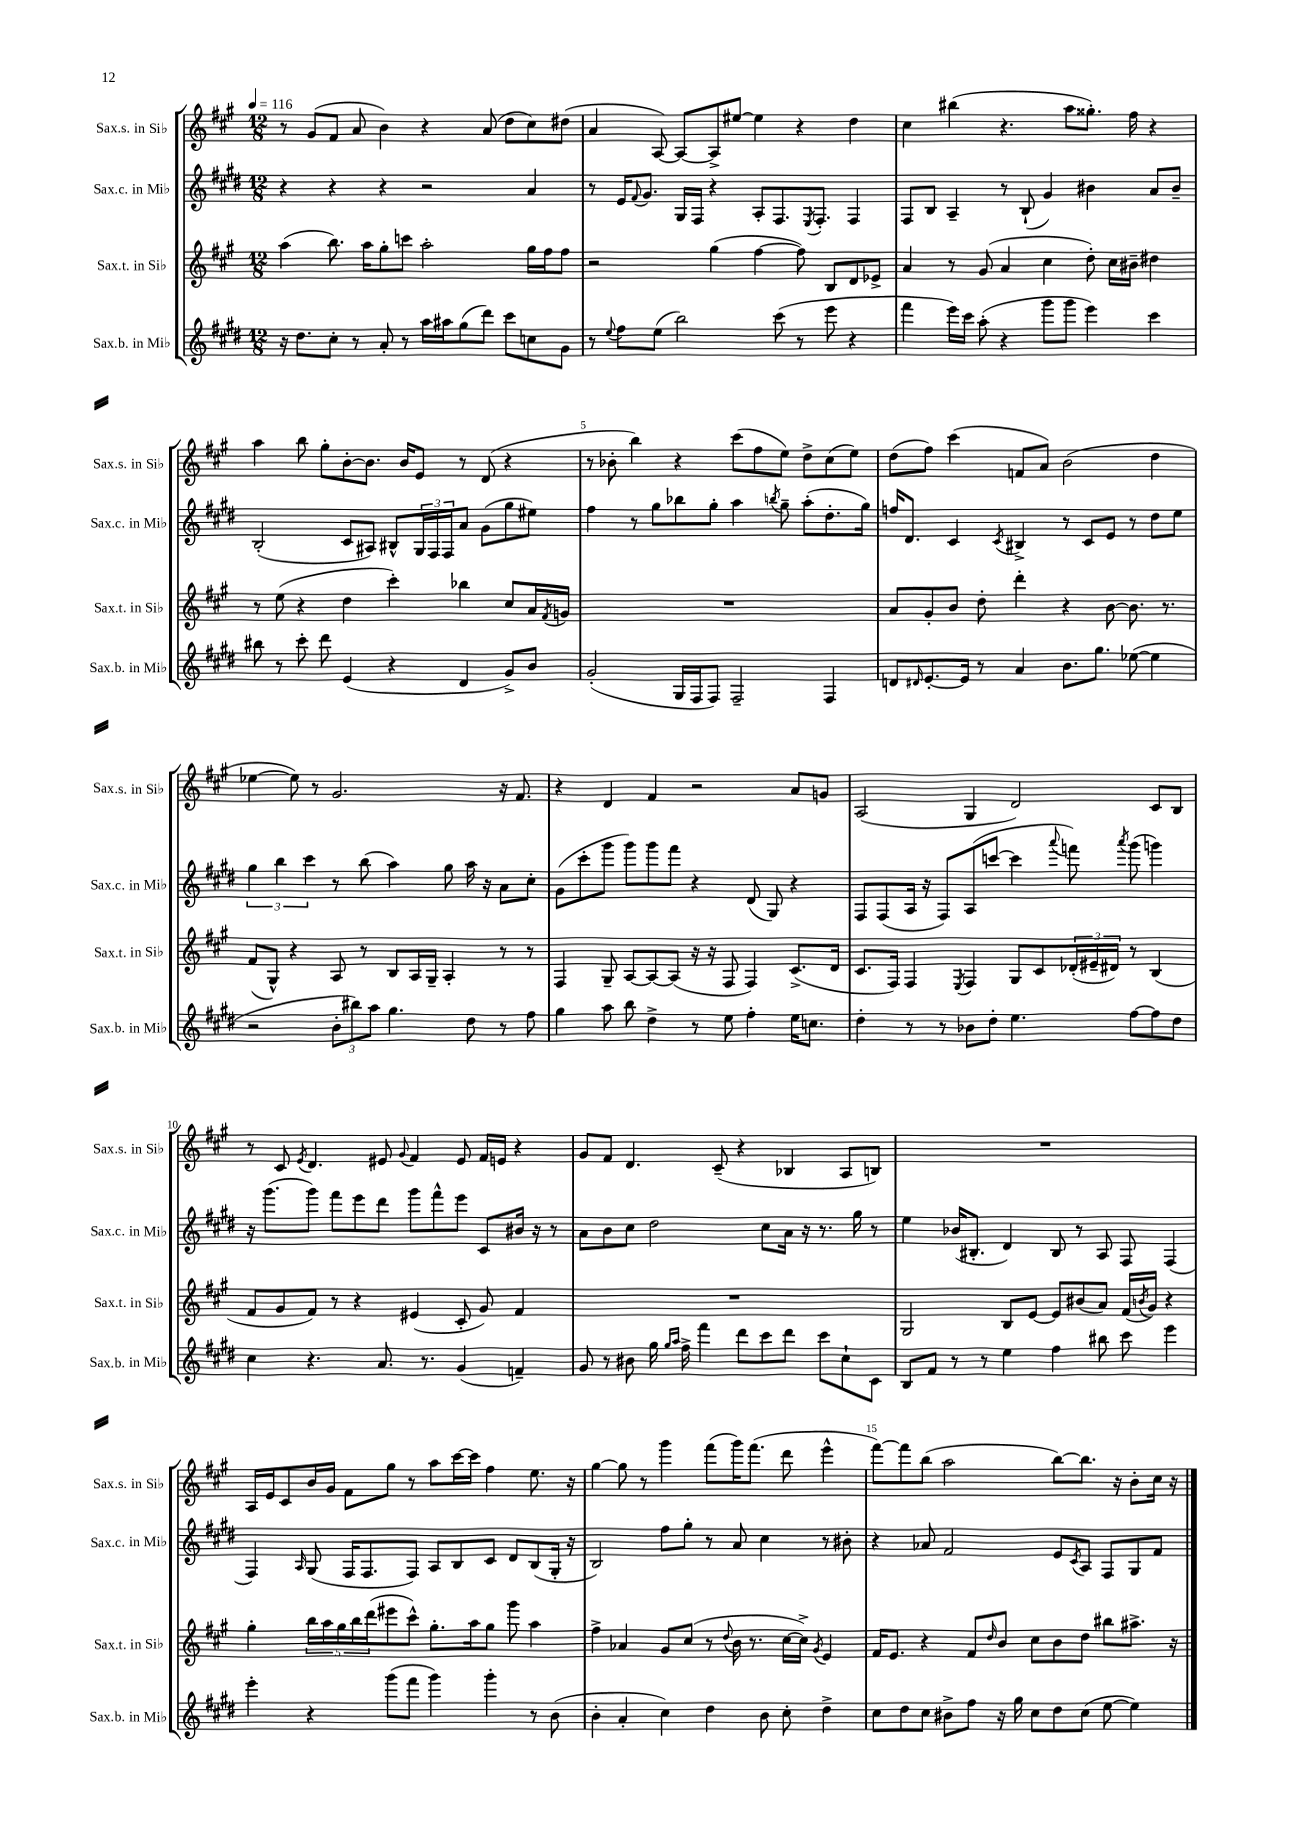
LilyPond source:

<<
\new StaffGroup <<
\new Staff = "s0" \with { instrumentName = "Sax.s. in Sib" shortInstrumentName = "Sax.s. in Sib" } {
    \clef treble \key a \major \numericTimeSignature \time 12/8 \tempo 4 = 116
    r8 gis'8( fis'8 a'8 b'4) r4 a'8( d''8 cis''8) dis''8( |
    a'4 a8~) a8~ a8-> eis''8~ eis''4 r4 d''4 |
    cis''4 bis''4( r4. a''8 gisis''8.-.) fis''16 r4 |
    a''4 b''8 gis''8-. b'8~-. b'8. b'16 e'8 r8 d'8( r4 |
    r8 bes'8-. b''4) r4 cis'''8( fis''8 e''8) d''8-> cis''8( e''8) |
    d''8( fis''8) cis'''4( f'8 a'8) b'2( d''4 |
    ees''4~ ees''8) r8 gis'2. r16 fis'8. |
    r4 d'4 fis'4 r2 a'8 g'8 |
    a2( gis4 d'2) cis'8 b8 |
    r8 cis'8 \acciaccatura { e'8 } d'4. eis'8 \appoggiatura { gis'8 } fis'4 eis'8 fis'16 e'16 r4 |
    gis'8 fis'8 d'4. cis'8--( r4 bes4 a8 b8) |
    R1. |
    a16 e'16 cis'8 b'16 gis'16 fis'8 gis''8 r8 a''8 cis'''16~ cis'''16 fis''4 e''8. r16 |
    gis''4~ gis''8 r8 gis'''4 fis'''8( gis'''16) fis'''8.( d'''8 e'''4-^ |
    fis'''8~) fis'''8 b''8( a''2 b''8~) b''8. r16 b'8-. cis''16 r16 \bar "|." |
}
\new Staff = "s1" \with { instrumentName = "Sax.c. in Mib" shortInstrumentName = "Sax.c. in Mib" } {
    \clef treble \key e \major \numericTimeSignature \time 12/8
    r4 r4 r4 r2 a'4 |
    r8 e'16 \appoggiatura { fis'8 } gis'8. gis16 fis16 r4 a8-. fis8. \acciaccatura { e8 } fis8.-. fis4 |
    fis8 b8 a4-- r8 b8-!( gis'4) bis'4 a'8 bis'8-- |
    b2-.( cis'8 ais8) bis8-^ \tuplet 3/2 { gis16 fis16 fis16 } a'8 gis'8( gis''8 eis''8) |
    fis''4 r8 gis''8 bes''8 gis''8-. a''4 \acciaccatura { b''8 } gis''8-- a''8-.( dis''8.-. gis''16) |
    f''16 dis'8. cis'4 \acciaccatura { cis'8 } bis4-> r8 cis'8 e'8 r8 dis''8 e''8 |
    \tuplet 3/2 { gis''4 b''4 cis'''4 } r8 b''8( a''4) gis''8 a''16 r16 a'8 cis''8-. |
    gis'8( cis'''8-. gis'''8 gis'''8) gis'''8 fis'''8 r4 dis'8( gis8) r4 |
    fis8 fis8( a16 r16 fis8) a8( c'''8~ c'''4 \appoggiatura { a'''8 } f'''8) \acciaccatura { a'''8 } gis'''8( g'''4) |
    r16 gis'''8.( gis'''8) fis'''8 e'''8 dis'''8 gis'''8 fis'''8-^ e'''8 cis'8 bis'16 r16 r8 |
    a'8 b'8 cis''8 dis''2 cis''8 a'16 r16 r8. gis''16 r8 |
    e''4 bes'16( bis8.-. dis'4) bis8 r8 a8 fis8 fis4( |
    fis4) \grace { a16 } gis8( fis16 fis8. fis8) a8 b8 cis'8 dis'8 b8( gis16-. r16 |
    b2) fis''8 gis''8-. r8 a'8 cis''4 r8 bis'8-. |
    r4 aes'8 fis'2 e'8 \acciaccatura { cis'8 } a8 fis8 gis8 fis'8 \bar "|." |
}
\new Staff = "s2" \with { instrumentName = "Sax.t. in Sib" shortInstrumentName = "Sax.t. in Sib" } {
    \clef treble \key a \major \numericTimeSignature \time 12/8
    a''4( b''8.) a''16 gis''8-. c'''8 a''2-. gis''16 fis''16 fis''8 |
    r2 gis''4( fis''4~ fis''8) b8 d'8 ees'8-> |
    a'4 r8 gis'8( a'4 cis''4 d''8-.) cis''16 bis'16-- dis''4 |
    r8 e''8( r4 d''4 cis'''4-.) bes''4 cis''8 a'16 \acciaccatura { fis'8 } g'16 |
    R1. |
    a'8 gis'8-. b'8 d''8-. d'''4-. r4 b'8~ b'8. r8. |
    fis'8( gis8-^) r4 a8 r8 b8 a16 gis16-- a4-. r8 r8 |
    fis4 gis8-- a8~ a8~ a8( r16 r16 fis8 fis4) cis'8.->( d'16 |
    cis'8. fis16) fis4 \acciaccatura { e8 } fis4 gis8 cis'8 \tuplet 3/2 { des'16-.( eis'16-- dis'16) } r8 b4( |
    fis'8 gis'8 fis'8) r8 r4 eis'4( cis'8-. gis'8) fis'4 |
    R1. |
    gis2 b8 e'8~ e'8 bis'8( a'8) fis'16( \acciaccatura { b'8 } gis'16) r4 |
    gis''4-. \tuplet 5/4 { b''16 a''16 gis''16 b''16 d'''16( } eis'''8 cis'''8-^) gis''8.-. a''16 gis''8 gis'''8 a''4 |
    fis''4-> aes'4 gis'8 cis''8( r8 \appoggiatura { d''8 } b'16 r8. cis''16~ cis''16->) \acciaccatura { gis'8 } e'4 |
    fis'16 e'8. r4 fis'8 \grace { d''16 } b'8 cis''8 b'8 d''8 bis''8 ais''8.-> r16 \bar "|." |
}
\new Staff = "s3" \with { instrumentName = "Sax.b. in Mib" shortInstrumentName = "Sax.b. in Mib" } {
    \clef treble \key e \major \numericTimeSignature \time 12/8
    r16 dis''8. cis''8-. r8 a'8-. r8 a''16 ais''16 gis''8( dis'''8) cis'''8 c''8 gis'8 |
    r8 \appoggiatura { e''8 } fis''8 e''8( b''2) cis'''8( r8 e'''8 r4 |
    fis'''4 e'''16) cis'''16 a''8-.( r4 gis'''8 gis'''8 e'''4) cis'''4 |
    bis''8 r8 cis'''8-. dis'''8 e'4( r4 dis'4 gis'8->) b'8 |
    gis'2-.( gis16 fis16 fis8) fis2-- fis4 |
    d'8 \grace { dis'16 } e'8.~-. e'16 r8 a'4 b'8. gis''8. ees''8~( ees''4 |
    r2 \tuplet 3/2 { b'8-. bis''8) a''8 } gis''4. dis''8 r8 fis''8 |
    gis''4 a''8 b''8 dis''4-> r8 e''8 fis''4-. e''16 c''8. |
    dis''4-. r8 r8 bes'8 dis''8-. e''4. fis''8~ fis''8 dis''8 |
    cis''4 r4. a'8. r8. gis'4( f'4--) |
    gis'8 r8 bis'8 gis''16 \grace { gis''16 a''16 } fis''16-> fis'''4 dis'''8 cis'''8 dis'''8 cis'''8 cis''8-! cis'8 |
    b8 fis'8 r8 r8 e''4 fis''4 bis''8 cis'''8 e'''4 |
    e'''4-. r4 gis'''8( fis'''8 gis'''4) gis'''4-. r8 b'8( |
    b'4-. a'4-. cis''4) dis''4 b'8 cis''8-. dis''4-> |
    cis''8 dis''8 cis''8 bis'8-> fis''8 r16 gis''16 cis''8 dis''8 cis''8( e''8~ e''4) \bar "|." |
}
>>
>>
\layout { \context { \Score \override BarNumber.break-visibility = ##(#f #t #t) barNumberVisibility = #(every-nth-bar-number-visible 5) } }
